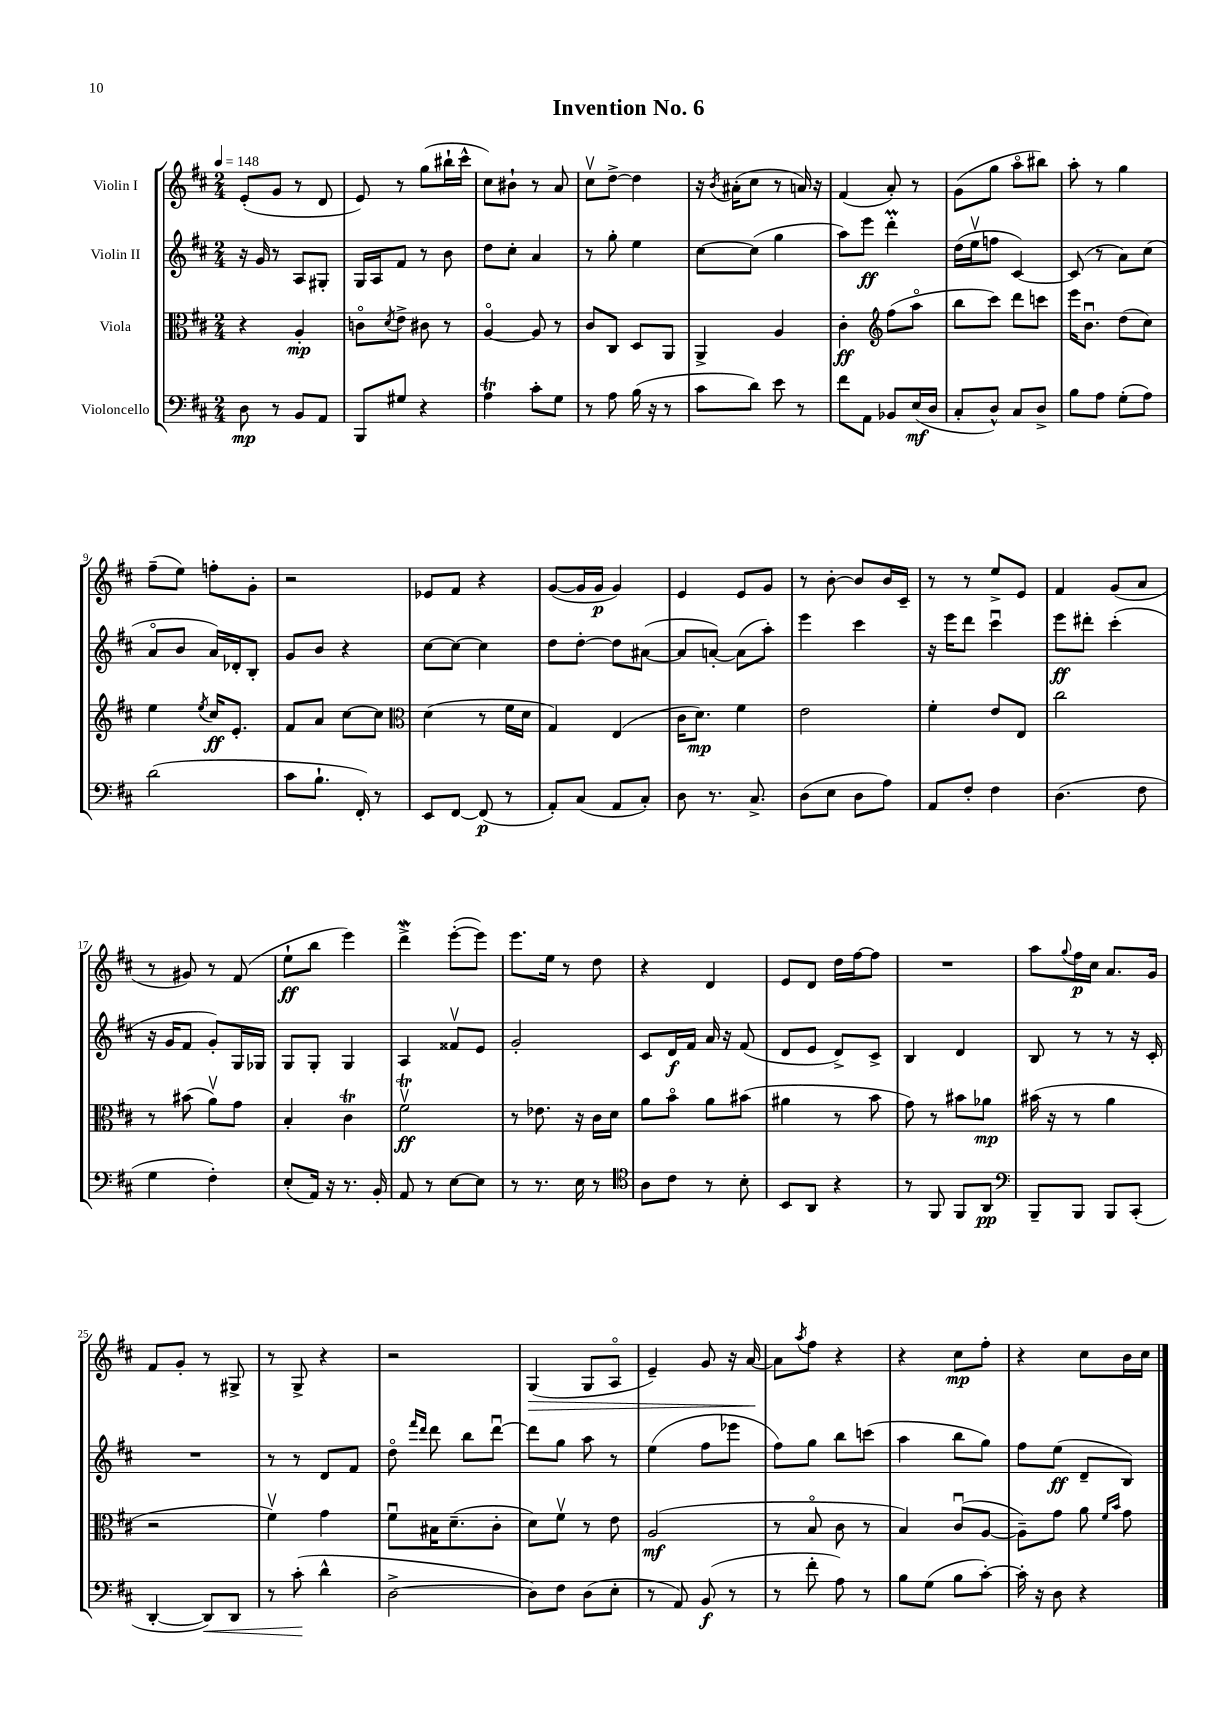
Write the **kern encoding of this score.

**kern	**kern	**kern	**kern
*staff4	*staff3	*staff2	*staff1
*clefF4	*clefC3	*clefG2	*clefG2
*k[f#c#]	*k[f#c#]	*k[f#c#]	*k[f#c#]
*M2/4	*M2/4	*M2/4	*M2/4
*MM148	*MM148	*MM148	*MM148
8D\	4r	16r	(8e'/L
.	.	16g/	.
8r	.	8r	8g/J
8BB/L	4A'/	8A/L	8r
8AA/J	.	8G#'/J	8d/
=	=	=	=
8BBB/L	8co\L	16G/LL	8e/)
.	.	16A/J	.
.	8qd/	.	.
8G#/J	8e^\J	8f#/J	8r
4r	8c#\	8r	(8gg\L
.	8r	8b\	16bb#`\L
.	.	.	16ccc#^^\JJ
=	=	=	=
4A\	[4Ao/	8dd\L	8cc#\L)
.	.	8cc#'\J	8b#`\J
8c#'\L	8A/]	4a/	8r
8G\J	8r	.	8a/
=	=	=	=
8r	8c#/L	8r	8cc#v\L
8A\	8C#/J	8gg'\	[8dd^\J
(16B\	8D/L	4ee\	4dd\]
16r	.	.	.
8r	8AA/J	.	.
=	=	=	=
8c#\L	4AA^/	[8cc#\L	16r
.	.	.	8qb/
.	.	.	(16a#'\LK
8d\J)	.	(8cc#\]J	8cc#\J
8e\	4A/	4gg\	8r
8r	.	.	16a/)
.	.	.	16r
=	=	=	=
8f#\L	4c#'\	8aa\L)	(4f#/
8AA\J	.	8eee\J	.
*	*clefG2	*	*
8BB-/L	(8ff#\L	4ddd'\	8a'/)
(16E/L	8aao\J	.	8r
16D/JJ	.	.	.
=	=	=	=
8C#'/L	8bb\L	(16dd\LL	(8g\L
.	.	16eev\J	.
8D^^/J)	8ccc#\J)	8ff\J	8gg\J
8C#/L	8ddd\L	[4c#/)	8aao\L
8D^/J	8ccc\J	.	8bb#\J)
=	=	=	=
8B\L	16eee\LK	(8c#/]	8aa'\
.	8.bu\J	.	.
8A\J	.	8r	8r
(8G'\L	(8dd\L	8a\L)	4gg\
8A\J)	8cc#\J)	(8cc#\J	.
=	=	=	=
(2d\	4ee\	8ao/L	(8ff#~\L
.	.	8b/J	8ee\J)
.	8qee/	.	.
.	16cc#/LK	16a/LL)	8ff'\L
.	8.e'/J	16d-'/J	.
.	.	8B'/J	8g'\J
=	=	=	=
8c#\L	8f#/L	8g/L	2r
8.B`\J	8a/J	8b/J	.
.	[8cc#\L	4r	.
16FF#'/)	.	.	.
8r	8cc#\]J	.	.
=	=	=	=
*	*clefC3	*	*
8EE/L	(4d\	[8cc#\L	8e-/L
[8FF#/J	.	8cc#\_J	8f#/J
(8FF#/]	8r	4cc#\]	4r
8r	16f#\LL	.	.
.	16d\JJ	.	.
=	=	=	=
8AA'/L)	4G/)	8dd\L	([8g/L
(8C#/J	.	[8dd'\J	16g/]L
.	.	.	16g/JJ
8AA/L	(4E/	8dd\]L	4g/)
8C#'/J)	.	([8a#\J	.
=	=	=	=
8D\	16c#\LK	8a#/]L	4e/
.	8.d\J)	.	.
8.r	.	[8a'/J)	.
.	4f#\	(8a\]L	8e/L
8.C#^/	.	.	.
.	.	8aa'\J)	8g/J
=	=	=	=
(8D\L	2e\	4eee\	8r
8E\J	.	.	[8b'\
8D\L	.	4ccc#\	8b/]L
8A\J)	.	.	16b/L
.	.	.	16c#~/JJ
=	=	=	=
8AA/L	4f#'\	16r	8r
.	.	16eee\LK	.
8F#'/J	.	8ddd\J	8r
4F#\	8e/L	4ccc#u\	8ee^/L
.	8E/J	.	8e/J
=	=	=	=
(4.D\	2cc#\	8eee\L	4f#/
.	.	8ddd#'\J	.
.	.	(4ccc#'\	(8g/L
8F#\	.	.	8a/J
=	=	=	=
4G\	8r	16r	8r
.	.	16g/LK	.
.	(8b#\	8f#/J	8g#/)
4F#'\)	8av\L)	8g'/L)	8r
.	8g\J	16G/L	(8f#/
.	.	16G-/JJ	.
=	=	=	=
(8E'/L	4B'/	8G/L	8ee`\L
16AA/Jk)	.	8G'/J	8bb\J
16r	.	.	.
8.r	4c#\	4G/	4eee\)
16BB'/	.	.	.
=	=	=	=
8AA/	2f#v\	4A/	4ddd^\
8r	.	.	.
[8E\L	.	8f##v/L	([8eee'\L
8E\]J	.	8e/J	8eee\]J)
=	=	=	=
8r	8r	2g'/	8.eee\L
8.r	8.e-\	.	.
.	.	.	16ee\Jk
.	.	.	8r
16E\	16r	.	.
8r	16c#\LL	.	8dd\
.	16d\JJ	.	.
=	=	=	=
*clefC4	*	*	*
8A\L	8a\L	8c#/L	4r
8c#\J	8bo\J	16d/L	.
.	.	16f#/JJ	.
8r	8a\L	16a/	4d/
.	.	16r	.
8B'\	(8b#\J	(8f#/	.
=	=	=	=
8BB/L	4a#\	8d/L	8e/L
8AA/J	.	8e/J	8d/J
4r	8r	8d^/L)	16dd\LL
.	.	.	[16ff#\J
.	8b\	8c#^/J	8ff#\]J
=	=	=	=
8r	8g\)	4B/	2r
8FF#/	8r	.	.
8FF#/L	8b#\L	4d/	.
8AA/J	8a-\J	.	.
=	=	=	=
*clefF4	*	*	*
8BBB~/L	(16b#\	8B/	8aa\L
.	16r	.	.
.	.	.	8qqgg/
8BBB/J	8r	8r	16ff#\L
.	.	.	16cc#\JJ
8BBB/L	4a\	8r	8.a/L
(8CC#'/J	.	16r	.
.	.	16c#'/	16g/Jk
=	=	=	=
[4DD'/	2r	2r	8f#/L
.	.	.	8g'/J
8DD/]L)	.	.	8r
8DD/J	.	.	8G#^/
=	=	=	=
8r	4f#v\)	8r	8r
(8c#'\	.	8r	8G^/
4d^^\	4g\	8d/L	4r
.	.	8f#/J	.
=	=	=	=
[2D^\	8f#u\L	8ddo\	2r
.	.	16qqfff#/LL	.
.	.	16qqddd/JJ	.
.	16B#\K	8ddd\	.
.	(8.d~\	.	.
.	.	8bb\L	.
.	8c#'\J	[8dddu\J	.
=	=	=	=
8D\]L)	8d\L)	8ddd\]L	(4G/
8F#\J	8f#v\J	8gg\J	.
(8D\L	8r	8aa\	8G/L
8E'\J	8e\	8r	8Ao/J
=	=	=	=
8r	(2A/	(4ee\	4e~/)
8AA/)	.	.	.
(8BB/	.	8ff#\L	8g/
8r	.	8eee-\J	16r
.	.	.	[16a/
=	=	=	=
8r	8r	8ff#\L)	8a\]L
.	.	.	8qaa/
8f#'\	8Bo/	8gg\J	8ff#\J
8A\)	8c#\	8bb\L	4r
8r	8r	(8ccc\J	.
=	=	=	=
8B\L	4B/)	4aa\	4r
(8G\J	.	.	.
8B\L	(8c#u/L	8bb\L	8cc#\L
[8c#'\J)	[8A/J	8gg\J)	8ff#'\J
=	=	=	=
16c#'\]	8A~\]L)	8ff#\L	4r
16r	.	.	.
8D\	8g\J	(8ee\J	.
4r	8a\	8d~/L	8cc#\L
.	16qqf#/LL	.	.
.	16qqb/JJ	.	.
.	8g\	8B/J)	16b\L
.	.	.	16cc#\JJ
==	==	==	==
*-	*-	*-	*-
